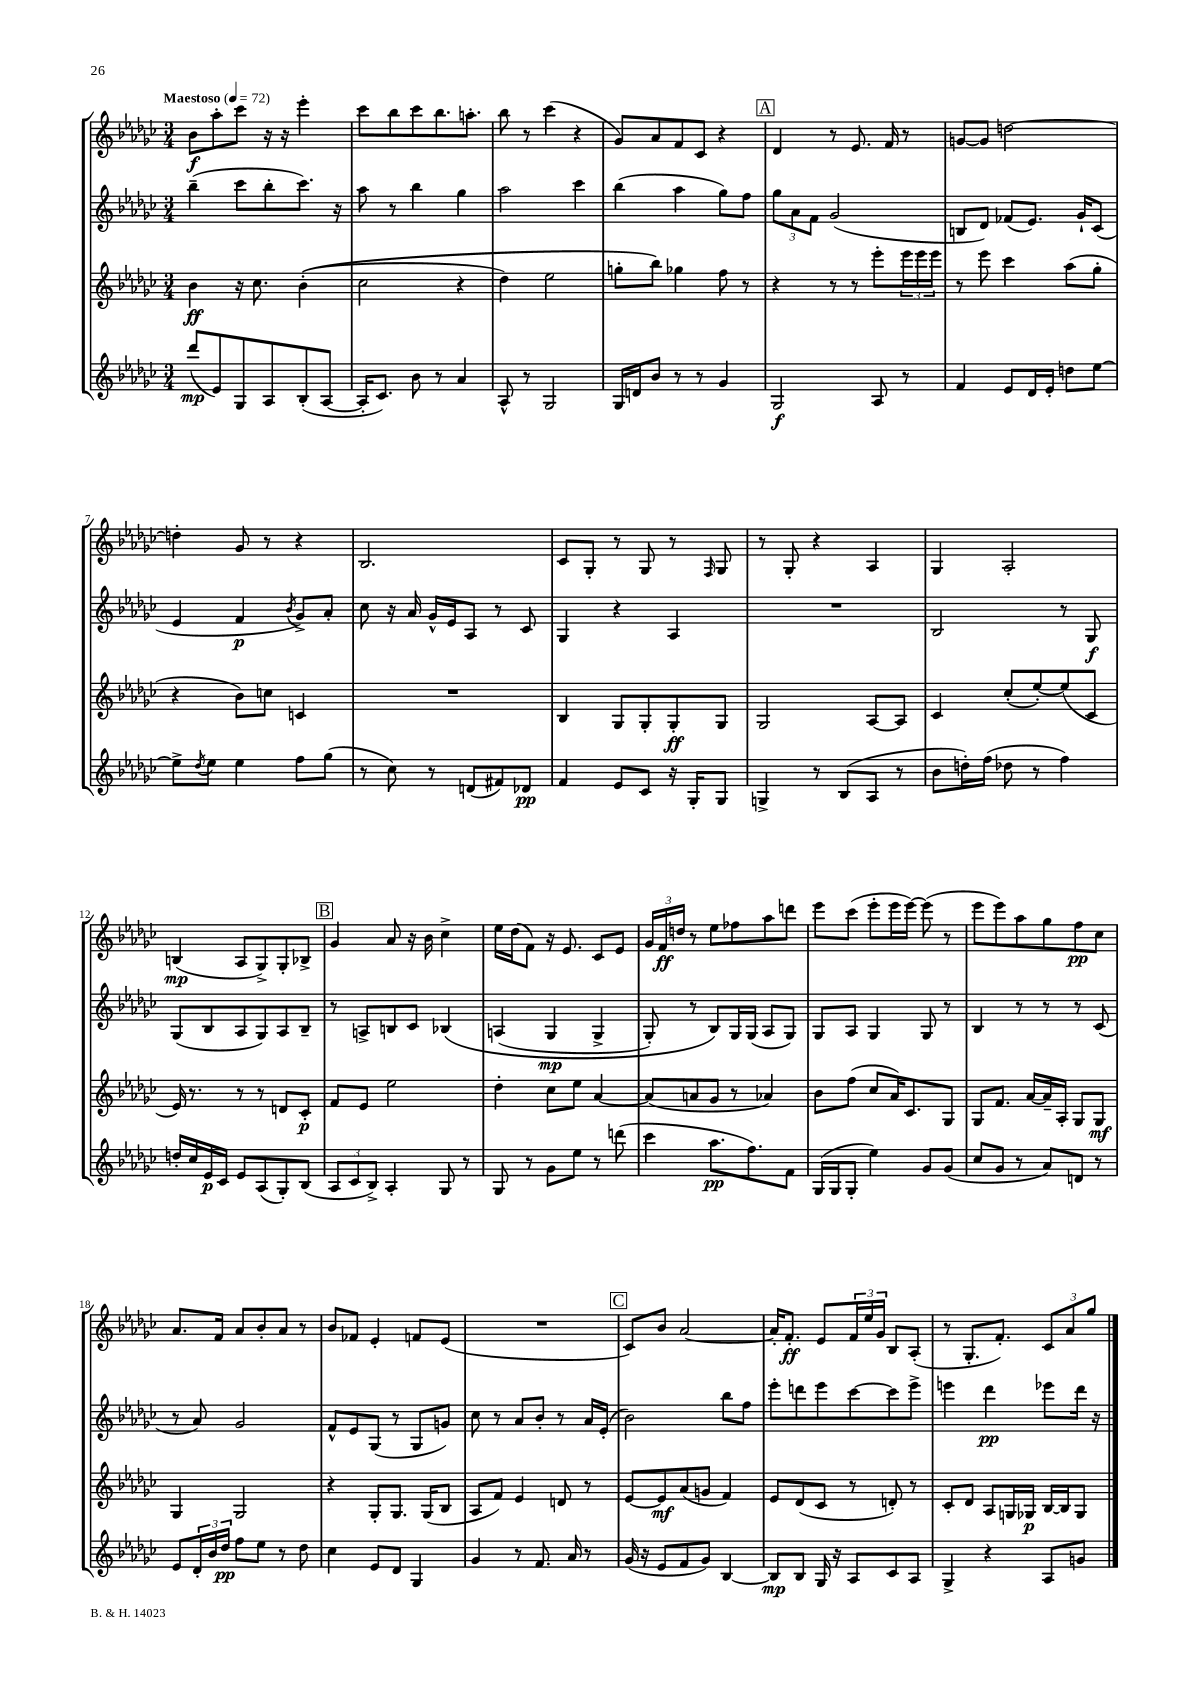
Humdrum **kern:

**kern	**kern	**kern	**kern
*staff4	*staff3	*staff2	*staff1
*clefG2	*clefG2	*clefG2	*clefG2
*k[b-e-a-d-g-c-]	*k[b-e-a-d-g-c-]	*k[b-e-a-d-g-c-]	*k[b-e-a-d-g-c-]
*M3/4	*M3/4	*M3/4	*M3/4
*MM72	*MM72	*MM72	*MM72
(8ddd-	4b-	(4bb-~	8b-
8e-)	.	.	8aa-'
8G-	16r	8ccc-	8ccc-
.	8.cc-	.	.
8A-	.	8bb-'	16r
.	.	.	16r
(8B-'	&((4b-'	8.ccc-)	4eee-'
[8A-	.	.	.
.	.	16r	.
=	=	=	=
16A-']	2cc-	8aa-	8ccc-
8.c-)	.	.	.
.	.	8r	8bb-
8b-	.	4bb-	8ccc-
8r	.	.	8.bb-
4a-	4r	4gg-	.
.	.	.	8.aa'
=	=	=	=
8A-^^	4dd-)	2aa-	8bb-
8r	.	.	8r
2G-	2ee-	.	(4ccc-
.	.	4ccc-	4r
=	=	=	=
16G-	8gg'	(4bb-	8g-)
16d	.	.	.
8b-	8bb-&)	.	8a-
8r	4gg-	4aa-	8f
8r	.	.	8c-
4g-	8ff	8gg-)	4r
.	8r	8ff	.
=	=	=	=
2G-	4r	12gg-	4d-
.	.	12a-	.
.	.	12f	.
.	8r	(2g-	8r
.	8r	.	8.e-
8A-	8eee-'	.	.
.	.	.	16f
8r	24eee-	.	8r
.	24eee-	.	.
.	24eee-	.	.
=	=	=	=
4f	8r	8B	[8g
.	8eee-	8d-)	8g]
8e-	4ccc-	(8f-	[2dd
16d-	.	8.e-)	.
16e-'	.	.	.
8dd	(8aa-	.	.
.	.	16g-`	.
[8ee-	8gg-'	(8c-	.
=	=	=	=
8ee-^]	4r	4e-	4dd']
8qdd-	.	.	.
8ee-	.	.	.
4ee-	8b-)	4f	8g-
.	8cc	.	8r
.	.	8qb-	.
8ff	4c	8g-^)	4r
(8gg-	.	8a-'	.
=	=	=	=
8r	2.r	8cc-	2.B-
8cc-)	.	16r	.
.	.	16a-	.
8r	.	16g-^^	.
.	.	16e-	.
(8d	.	8A-	.
8f#)	.	8r	.
8d-	.	8c-	.
=	=	=	=
4f	4B-	4G-	8c-
.	.	.	8G-'
8e-	8G-	4r	8r
8c-	8G-'	.	8G-
16r	8G-'	4A-	8r
16G-'	.	.	.
.	.	.	16qqF
8G-	8G-	.	8G-
=	=	=	=
4G^	2G-	2.r	8r
.	.	.	8G-'
8r	.	.	4r
(8B-	.	.	.
8A-	[8A-	.	4A-
8r	8A-]	.	.
=	=	=	=
8b-	4c-	2B-	4G-
16dd')	.	.	.
(16ff	.	.	.
8dd-	(8cc-'	.	2A-'
8r	[8ee-')	.	.
4ff)	(8ee-]	8r	.
.	8c-	8G-	.
=	=	=	=
16dd'	16e-)	(8G-	(4B
16cc-	8.r	.	.
16e-	.	8B-	.
16c-	.	.	.
8e-	8r	8A-	8A-
(8A-	8r	8G-)	8G-^)
8G-')	8d	8A-	8G-'
(8B-	8c-'	8B-~	8B-^
=	=	=	=
12A-	8f	8r	4g-
12c-	.	.	.
.	8e-	8A^	.
12B-^)	.	.	.
4A-'	2ee-	8B	8a-
.	.	8c-	16r
.	.	.	16b-
8G-	.	&(4B-	4cc-^
8r	.	.	.
=	=	=	=
8G-	4dd-'	(4A	16ee-
.	.	.	(16dd-
8r	.	.	8f)
8g-	8cc-	4G-	16r
.	.	.	8.e-
8ee-	8ee-	.	.
8r	[4a-	4G-^	8c-
(8ddd	.	.	8e-
=	=	=	=
4ccc-	(8a-]	8G-')	24g-
.	.	.	24f
.	.	.	24dd
.	8a	8r	8r
8.aa-	8g-	8B-&)	8ee-
.	8r	16G-	8ff-
8.ff)	.	(16G-	.
.	4a-)	8A-	8aa-
8f	.	8G-)	8ddd
=	=	=	=
(16G-	8b-	8G-	8eee-
16G-	.	.	.
8G-'	(8ff	8A-	(8ccc-
4ee-)	8cc-	4G-	8eee-'
.	16a-)	.	16eee-
.	8.c-	.	[16eee-)
8g-	.	8G-	(8eee-]
(8g-	8G-	8r	8r
=	=	=	=
8cc-	8G-	4B-	8eee-
8g-	8.f	.	8eee-)
8r	.	8r	8aa-
.	[16a-	.	.
8a-)	16a-~]	8r	8gg-
.	16A-'	.	.
8d	8G-	8r	8ff
8r	8G-	(8c-	8cc-
=	=	=	=
8e-	4G-	8r	8.a-
24d-'	.	8a-)	.
24b-	.	.	.
.	.	.	16f
24dd-	.	.	.
8ff	2G-	2g-	8a-
8ee-	.	.	8b-'
8r	.	.	8a-
8dd-	.	.	8r
=	=	=	=
4cc-	4r	8f^^	8b-
.	.	8e-	8f-
8e-	8G-'	(8G-	4e-'
8d-	8.G-	8r	.
4G-	.	8G-	8f
.	(16G-	.	.
.	8B-	8g)	(8e-
=	=	=	=
4g-	8A-	8cc-	2.r
.	8f)	8r	.
8r	4e-	8a-	.
8.f	.	8b-'	.
.	8d	8r	.
16a-	.	.	.
8r	8r	16a-	.
.	.	(16e-'	.
=	=	=	=
(16g-	[8e-	2b-)	8c-)
16r	.	.	.
8e-	8e-]	.	8b-
8f	(8a-	.	[2a-
8g-)	8g	.	.
[4B-	4f)	8bb-	.
.	.	8ff	.
=	=	=	=
8B-]	8e-	8eee-'	16a-']
.	.	.	8.f'
8B-	(8d-	8ddd	.
16G-	8c-	8eee-	8e-
16r	.	.	.
8A-	8r	[8ccc-	24f
.	.	.	24ee-
.	.	.	24g-
8c-	8d')	8ccc-]	8B-
8A-	8r	8eee-^	(8A-'
=	=	=	=
4G-^	8c-'	4eee	8r
.	8d-	.	8.G-'
4r	8A-	4ddd-	.
.	.	.	8.f')
.	16G	.	.
.	16G-	.	.
8A-	[16B-	8eee-	12c-
.	16B-]	.	.
.	.	.	12a-
8g	8G-	16ddd-	.
.	.	.	12gg-
.	.	16r	.
==	==	==	==
*-	*-	*-	*-
